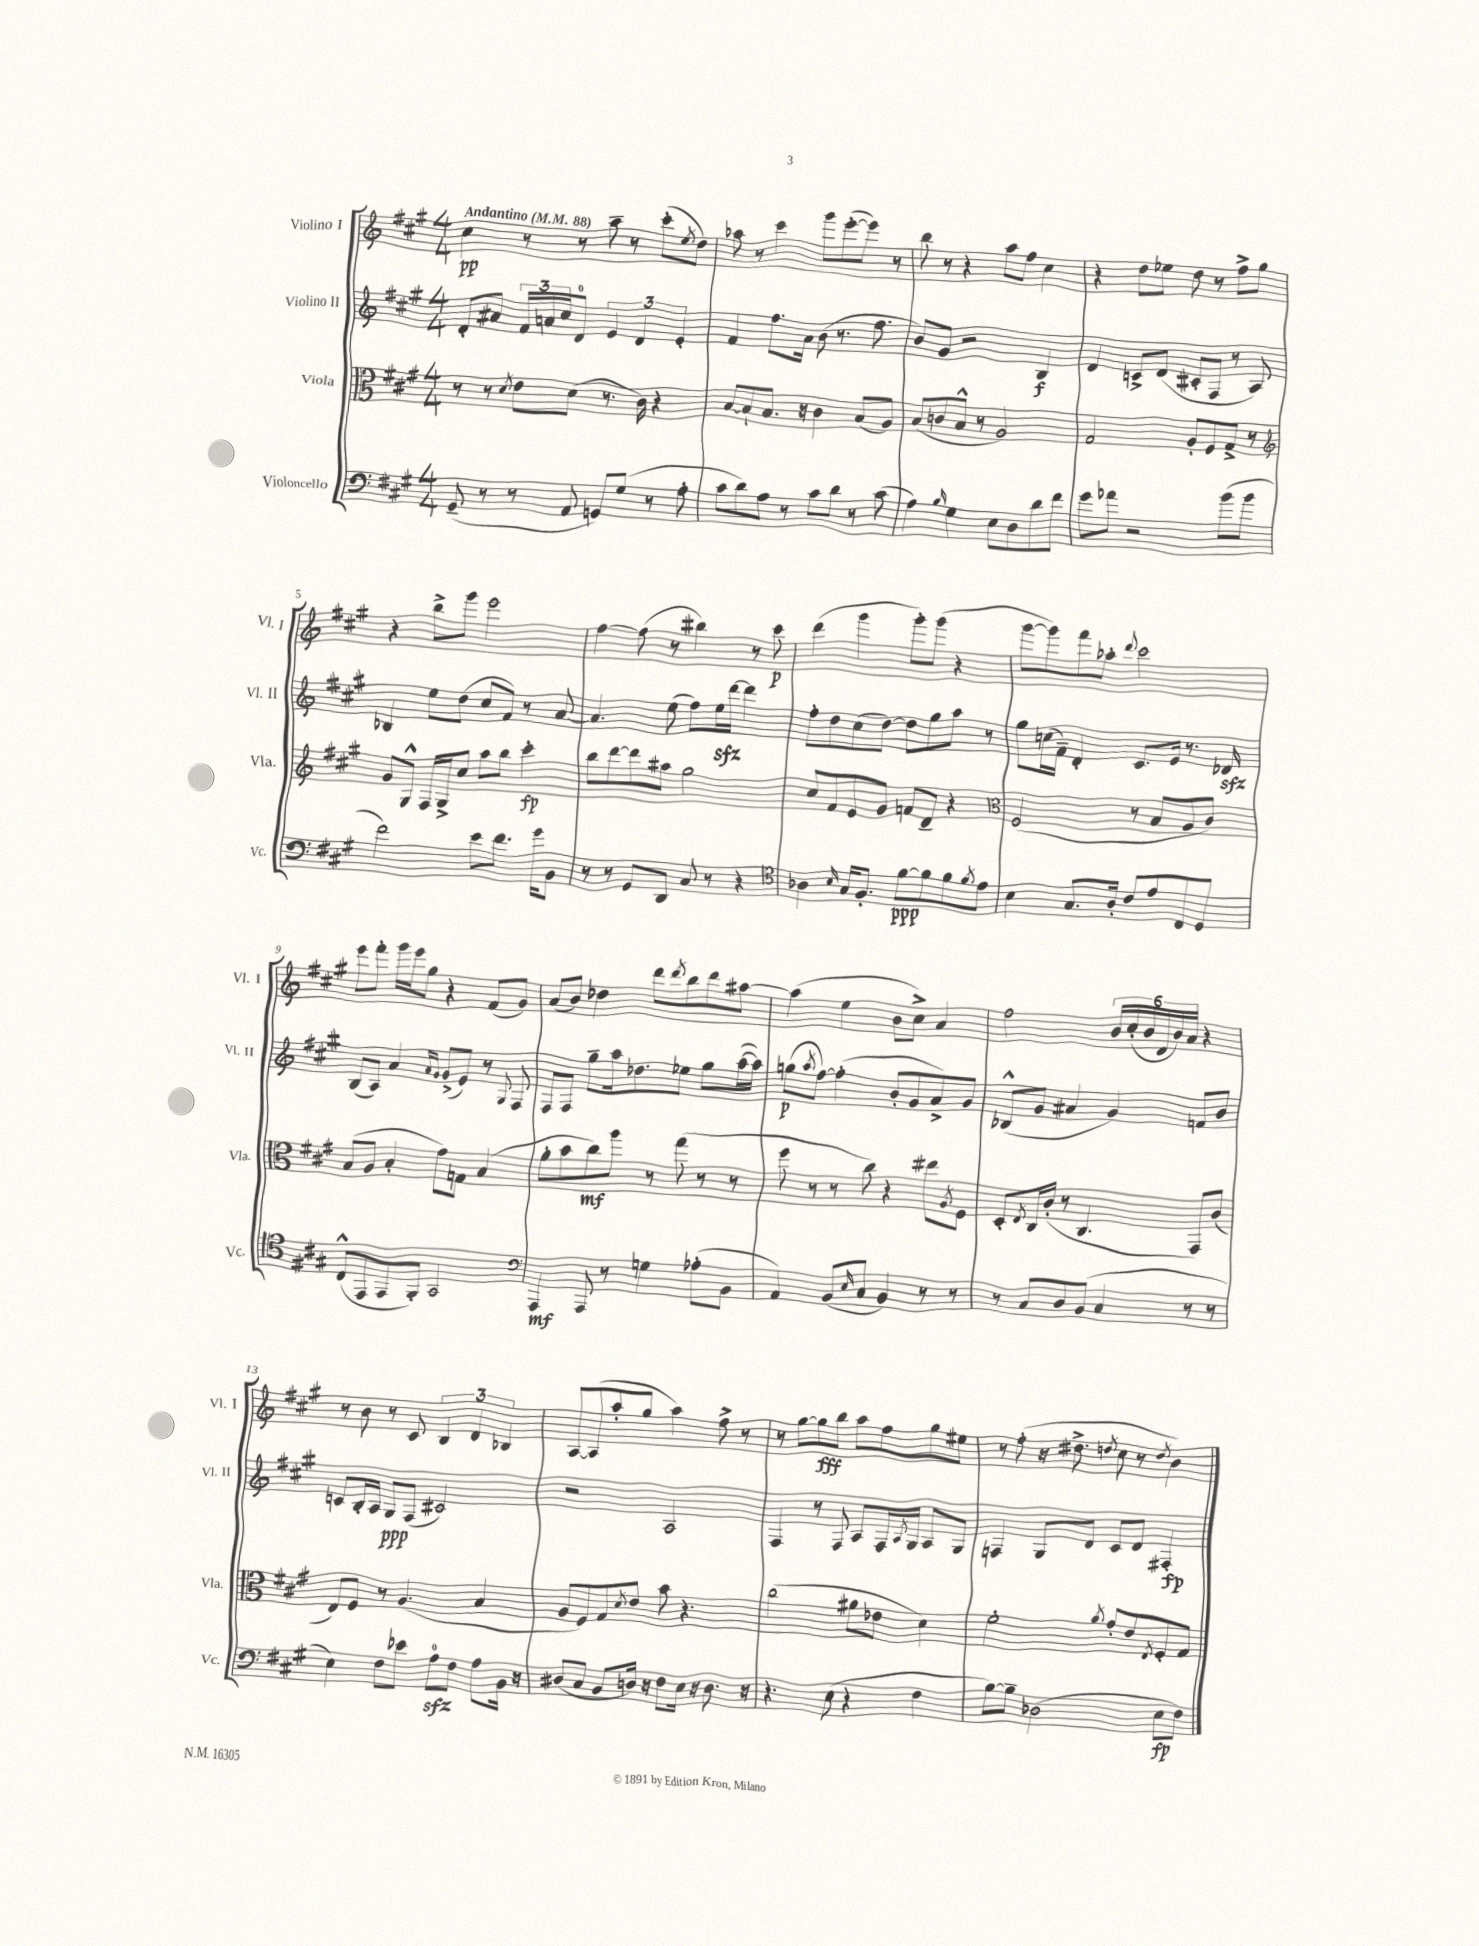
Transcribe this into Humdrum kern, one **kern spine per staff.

**kern	**dynam	**kern	**dynam	**kern	**dynam	**kern	**dynam
*part4	*part4	*part3	*part3	*part2	*part2	*part1	*part1
*staff4	*staff4	*staff3	*staff3	*staff2	*staff2	*staff1	*staff1
*I"Violoncello	*	*I"Viola	*	*I"Violino II	*	*I"Violino I	*
*I'Vc.	*	*I'Vla.	*	*I'Vl. II	*	*I'Vl. I	*
*clefF4	*	*clefC3	*	*clefG2	*	*clefG2	*
*k[f#c#g#]	*	*k[f#c#g#]	*	*k[f#c#g#]	*	*k[f#c#g#]	*
*M4/4	*	*M4/4	*	*M4/4	*	*M4/4	*
*MM88	*	*MM88	*	*MM88	*	*MM88	*
=1	=1	=1	=1	=1	=1	=1	=1
!	!	!	!	!	!	!LO:TX:a:B:t=Andantino	!
(8GG#~/	.	8r	.	8d'/L	.	4cc#\	pp
8r	.	8r	.	8a#X/J	.	.	.
.	.	8qd/	.	.	.	.	.
8r	.	8e\L	.	24f#/LL	.	8r	.
.	.	.	.	24an/	.	.	.
.	.	.	.	24cc#/J	.	.	.
8AA/	.	(8d\J	.	8d/J	.	8r	.
8GGn/L)	.	8.r	.	6e/	.	8aa~\	.
(8G#/J	.	.	.	.	.	8r	.
.	.	.	.	6d/	.	.	.
.	.	16c#\)	.	.	.	.	.
8r	.	4r	.	.	.	(8ccc#'\L	.
.	.	.	.	6e'/	.	.	.
.	.	.	.	.	.	8qee/	.
8A'\	.	.	.	.	.	8dd\J)	.
=2	=2	=2	=2	=2	=2	=2	=2
8c#\L	.	[8B/L	.	4f#/	.	8aa-X\	.
8d\)	.	8B`/]	.	.	.	8r	.
8A\J	.	8.B/J	.	8.ff#\L	.	4ccc#\	.
8r	.	.	.	.	.	.	.
.	.	16r	.	16a\Jk	.	.	.
8c#\L	.	4c#\	.	(8b\	.	8ggg#\L	.
8d\J	.	.	.	8.r	.	([8eee'\	.
8r	.	(8B/L	.	.	.	8eee\J])	.
.	.	.	.	8.ff#\	.	.	.
(8c#\	.	8A/J)	.	.	.	8r	.
=3	=3	=3	=3	=3	=3	=3	=3
4A\)	.	(8B/L	.	8b/L)	.	8bb\	.
.	.	8cn/	.	8g#/J	.	8r	.
16qqB/	.	.	.	.	.	.	.
4G#\	.	8B^^/J	.	2r	.	4r	.
.	.	8r	.	.	.	.	.
8E\L	.	2A/)	.	.	.	8aa\L	.
8D\	.	.	.	.	.	8ff#\J	.
8d\	.	.	.	4B/	f	4cc#\	.
8f#\J	.	.	.	.	.	.	.
=4	=4	=4	=4	=4	=4	=4	=4
8g#\L	.	2G#/	.	4d/	.	4r	.
8a-X\J	.	.	.	.	.	.	.
2r	.	.	.	8cn^/L	.	8dd\L	.
.	.	.	.	(8d/J	.	8ee-X\J	.
.	.	8A'/L	.	8c#X'/L	.	8dd\	.
.	.	8F#/	.	8F#/J	.	8r	.
(8b\L	.	8G#^/J	.	8r	.	8ff#^\L	.
8b\J	.	8r	.	8A/)	.	8gg#\J	.
!!LO:LB:g=z
=5	=5	=5	=5	=5	=5	=5	=5
*	*	*clefG2	*	*	*	*	*
2f#\)	.	8g#/L	.	4B-X/	.	4r	.
.	.	8G#^^/J	.	.	.	.	.
.	.	16F#/LL	.	8ee\L	.	8bb^\L	.
.	.	16G#^/J	.	.	.	.	.
.	.	8cc#/J	.	(8dd\J	.	8ggg#\J	.
8e\L	.	8aa\L	.	8cc#/L	.	2eee\	.
8.f#\J	.	8bb\J	.	8f#/J)	.	.	.
.	.	4ccc#'\	fp	8r	.	.	.
16g#\KL	.	.	.	.	.	.	.
8BB\J	.	.	.	[8a/	.	.	.
=6	=6	=6	=6	=6	=6	=6	=6
8r	.	8bb\L	.	4.a/]	.	[4ff#\	.
8r	.	[8ddd\	.	.	.	.	.
8GG#/L	.	8ddd\]	.	.	.	(8ff#\]	.
8DD/J	.	8aa#X\J	.	(8ee\	.	8r	.
8C#/	.	2gg#\	.	8ff#\L)	.	4bb#X\)	.
8r	.	.	.	16eezz\L	.	.	.
.	.	.	.	[16ddd\JJ	.	.	.
4r	.	.	.	4ddd\]	.	8r	.
.	.	.	.	.	.	8ccc#\	p
=7	=7	=7	=7	=7	=7	=7	=7
*clefC4	*	*	*	*	*	*	*
4A-X\	.	8cc#/L	.	8ff#'\L	.	(4ddd\	.
.	.	8f#/	.	8dd\	.	.	.
16qqB/	.	.	.	.	.	.	.
16G#/KL	.	8e/	.	(8cc#\	.	4ggg#\	.
8.F#'/J	.	.	.	.	.	.	.
.	.	8g#/J	.	[8dd\J)	.	.	.
[8f#\L	ppp	8fn/L	.	8dd\L]	.	8ggg#'\L)	.
8f#\]	.	8d~/J	.	8gg#\	.	(8ggg#\J	.
8f#\	.	4r	.	8aa\J	.	4r	.
8qf#/	.	.	.	.	.	.	.
8e\J	.	.	.	8r	.	.	.
=8	=8	=8	=8	=8	=8	=8	=8
*	*	*clefC3	*	*	*	*	*
4B\	.	(2F#/	.	8gg#\L	.	[8ggg#\L	.
.	.	.	.	(16ccn\L	.	8ggg#\])	.
.	.	.	.	16f#~\JJ)	.	.	.
8.G#/L	.	.	.	4d'/	.	8fff#\	.
.	.	.	.	.	.	8aa-X'\J	.
16A'/Jk	.	.	.	.	.	.	.
.	.	.	.	.	.	8qqddd/	.
8c#/L	.	8r	.	8.c#/L	.	2ccc#\	.
8e/	.	8B/L	.	.	.	.	.
.	.	.	.	16e/Jk	.	.	.
8C#/	.	8A/	.	8.r	.	.	.
8D/J	.	8c#/J)	.	.	.	.	.
.	.	.	.	16d-Xzz/	.	.	.
!!LO:LB:g=z
=9	=9	=9	=9	=9	=9	=9	=9
(8C#^^/L	.	(8B/L	.	(8B/L	.	8eee\L	.
8EE/	.	8A/J	.	8A/J)	.	8fff#'\J	.
8EE/	.	4B'/	.	4a/	.	16ggg#\LL	.
.	.	.	.	.	.	16eee\J	.
8FF#'/J)	.	.	.	.	.	8gg#\J	.
.	.	.	.	16qqa/LL	.	.	.
.	.	.	.	16qqg#/JJ	.	.	.
2GG#/	.	8g#\L)	.	(8g#^/L	.	4r	.
.	.	8Gn\J	.	8e/J)	.	.	.
.	.	(4B/	.	8r	.	(8f#/L	.
.	.	.	.	8qqG#/	.	.	.
.	.	.	.	8F#/	.	8g#/J)	.
=10	=10	=10	=10	=10	=10	=10	=10
*clefF4	*	*	*	*	*	*	*
4AAA/	mf	8a'\L	.	8F#/L	.	(8a/L	.
.	.	8b\	.	8F#/J	.	8b/J)	.
8AAA/	.	8cc#\)	mf	8gg#~\L	.	4dd-X\	.
8r	.	8aa\J	.	16aa\k	.	.	.
.	.	.	.	8.dd-X\	.	.	.
4Gn\	.	8r	.	.	.	8ddd\L	.
.	.	.	.	.	.	8qddd/	.
.	.	(8gg#\	.	8ee-X\J	.	8bb\	.
(8A-X'\L	.	8r	.	8gg#\L	.	8ddd\	.
8BB\J	.	8r	.	([16aa\L	.	[8aa#X\J	.
.	.	.	.	16aa\JJ])	.	.	.
=11	=11	=11	=11	=11	=11	=11	=11
4AA/)	.	8ff#\	.	(8ggn\L	p	(4aa#\]	.
.	.	.	.	8qaa/	.	.	.
.	.	8r	.	[8ff#\J)	.	.	.
(8BB/L	.	8r	.	(4ff#'\]	.	4ee\	.
16qqE/	.	.	.	.	.	.	.
8C#/J	.	8cc#\)	.	.	.	.	.
4BB/)	.	4r	.	8b'/L	.	8b\L	.
.	.	.	.	8g#/	.	8cc#^\J)	.
8r	.	8ee#X\L	.	8a^/)	.	4a/	.
.	.	8qA/	.	.	.	.	.
8r	.	8F#\J	.	8g#/J	.	.	.
=12	=12	=12	=12	=12	=12	=12	=12
8r	.	8D'/L	.	(8B-X^^/L	.	2ff#\	.
.	.	8qE/	.	.	.	.	.
8C#/L	.	16C#/L	.	8g#/J	.	.	.
.	.	(16c#'/JJ	.	.	.	.	.
8D/	.	8r	.	4a#X/	.	.	.
(8BB/J	.	4.C#/	.	.	.	.	.
4C#/	.	.	.	4g#/)	.	24b/LL	.
.	.	.	.	.	.	(24cc#'/	.
.	.	.	.	.	.	24b/	.
.	.	.	.	.	.	24d/	.
.	.	.	.	.	.	24b/)	.
.	.	.	.	.	.	24a/JJ	.
8r	.	8GG#/L)	.	8fn/L	.	4r	.
8r	.	(8c#/J	.	8b/J	.	.	.
!!LO:LB:g=z
=13	=13	=13	=13	=13	=13	=13	=13
4E\)	.	8E/L)	.	8cn/L	.	8r	.
.	.	8F#/J	.	16B'/L	.	8b\	.
.	.	.	.	16A/JJ	.	.	.
8F#\L	.	8r	.	8G#/L	ppp	8r	.
8e-X\J	.	(4.A/	.	(8F#/J	.	8c#/	.
8Azz\L	.	.	.	2c#X/)	.	6B/	.
8F#\J	.	.	.	.	.	.	.
.	.	.	.	.	.	6d/	.
8A\L	.	4B/	.	.	.	.	.
.	.	.	.	.	.	6B-X/	.
16BB\Jk	.	.	.	.	.	.	.
16r	.	.	.	.	.	.	.
=14	=14	=14	=14	=14	=14	=14	=14
(8D#X/L	.	8A/L	.	2r	.	[8A/L	.
8C#/J	.	8F#/)	.	.	.	(8A/]	.
8BB/L	.	8G#/	.	.	.	8aa'/	.
.	.	8qd/	.	.	.	.	.
16Dn/Jk)	.	8e/J	.	.	.	8gg#/J	.
16r	.	.	.	.	.	.	.
8F#\L	.	8b\	.	2A/	.	4aa\)	.
16E\Jk	.	4.r	.	.	.	.	.
16r	.	.	.	.	.	.	.
8.D\	.	.	.	.	.	8ff#^\	.
.	.	.	.	.	.	8r	.
16r	.	.	.	.	.	.	.
=15	=15	=15	=15	=15	=15	=15	=15
4.r	.	(2cc#\	.	4F#/	.	8r	.
.	.	.	.	.	.	[8gg#\L	.
.	.	.	.	8r	.	8gg#\]	fff
(8E\	.	.	.	8F#/	.	8bb\J	.
4r	.	8a#X\L	.	8A/L	.	8aa\L	.
.	.	8e-X\J	.	16F#/L	.	8ff#\	.
.	.	.	.	8qA/	.	.	.
.	.	.	.	16G#/JJ	.	.	.
4F#\	.	4d\)	.	8A/L	.	8gg#\	.
.	.	.	.	8G#/J	.	8ee#X\J	.
=16	=16	=16	=16	=16	=16	=16	=16
[8B\L)	.	2f#'\	.	4Fn/	.	8r	.
8B~\J]	.	.	.	.	.	(8ff#'\	.
(2D-X\	.	.	.	8G#/L	.	16r	.
.	.	.	.	.	.	8.dd#X^\	.
.	.	.	.	8d/J	.	.	.
.	.	8qa/	.	.	.	8qddn/	.
.	.	8g#'/L	.	8c#/L	.	8cc#\	.
.	.	8e/	.	8d/J	.	8r	.
.	.	8qE/	.	.	.	8qdd/	.
8E\L	fp	8F#'/	.	4F#X'/	fp	4b\)	.
8F#\J)	.	8G#/J	.	.	.	.	.
==	==	==	==	==	==	==	==
*-	*-	*-	*-	*-	*-	*-	*-
